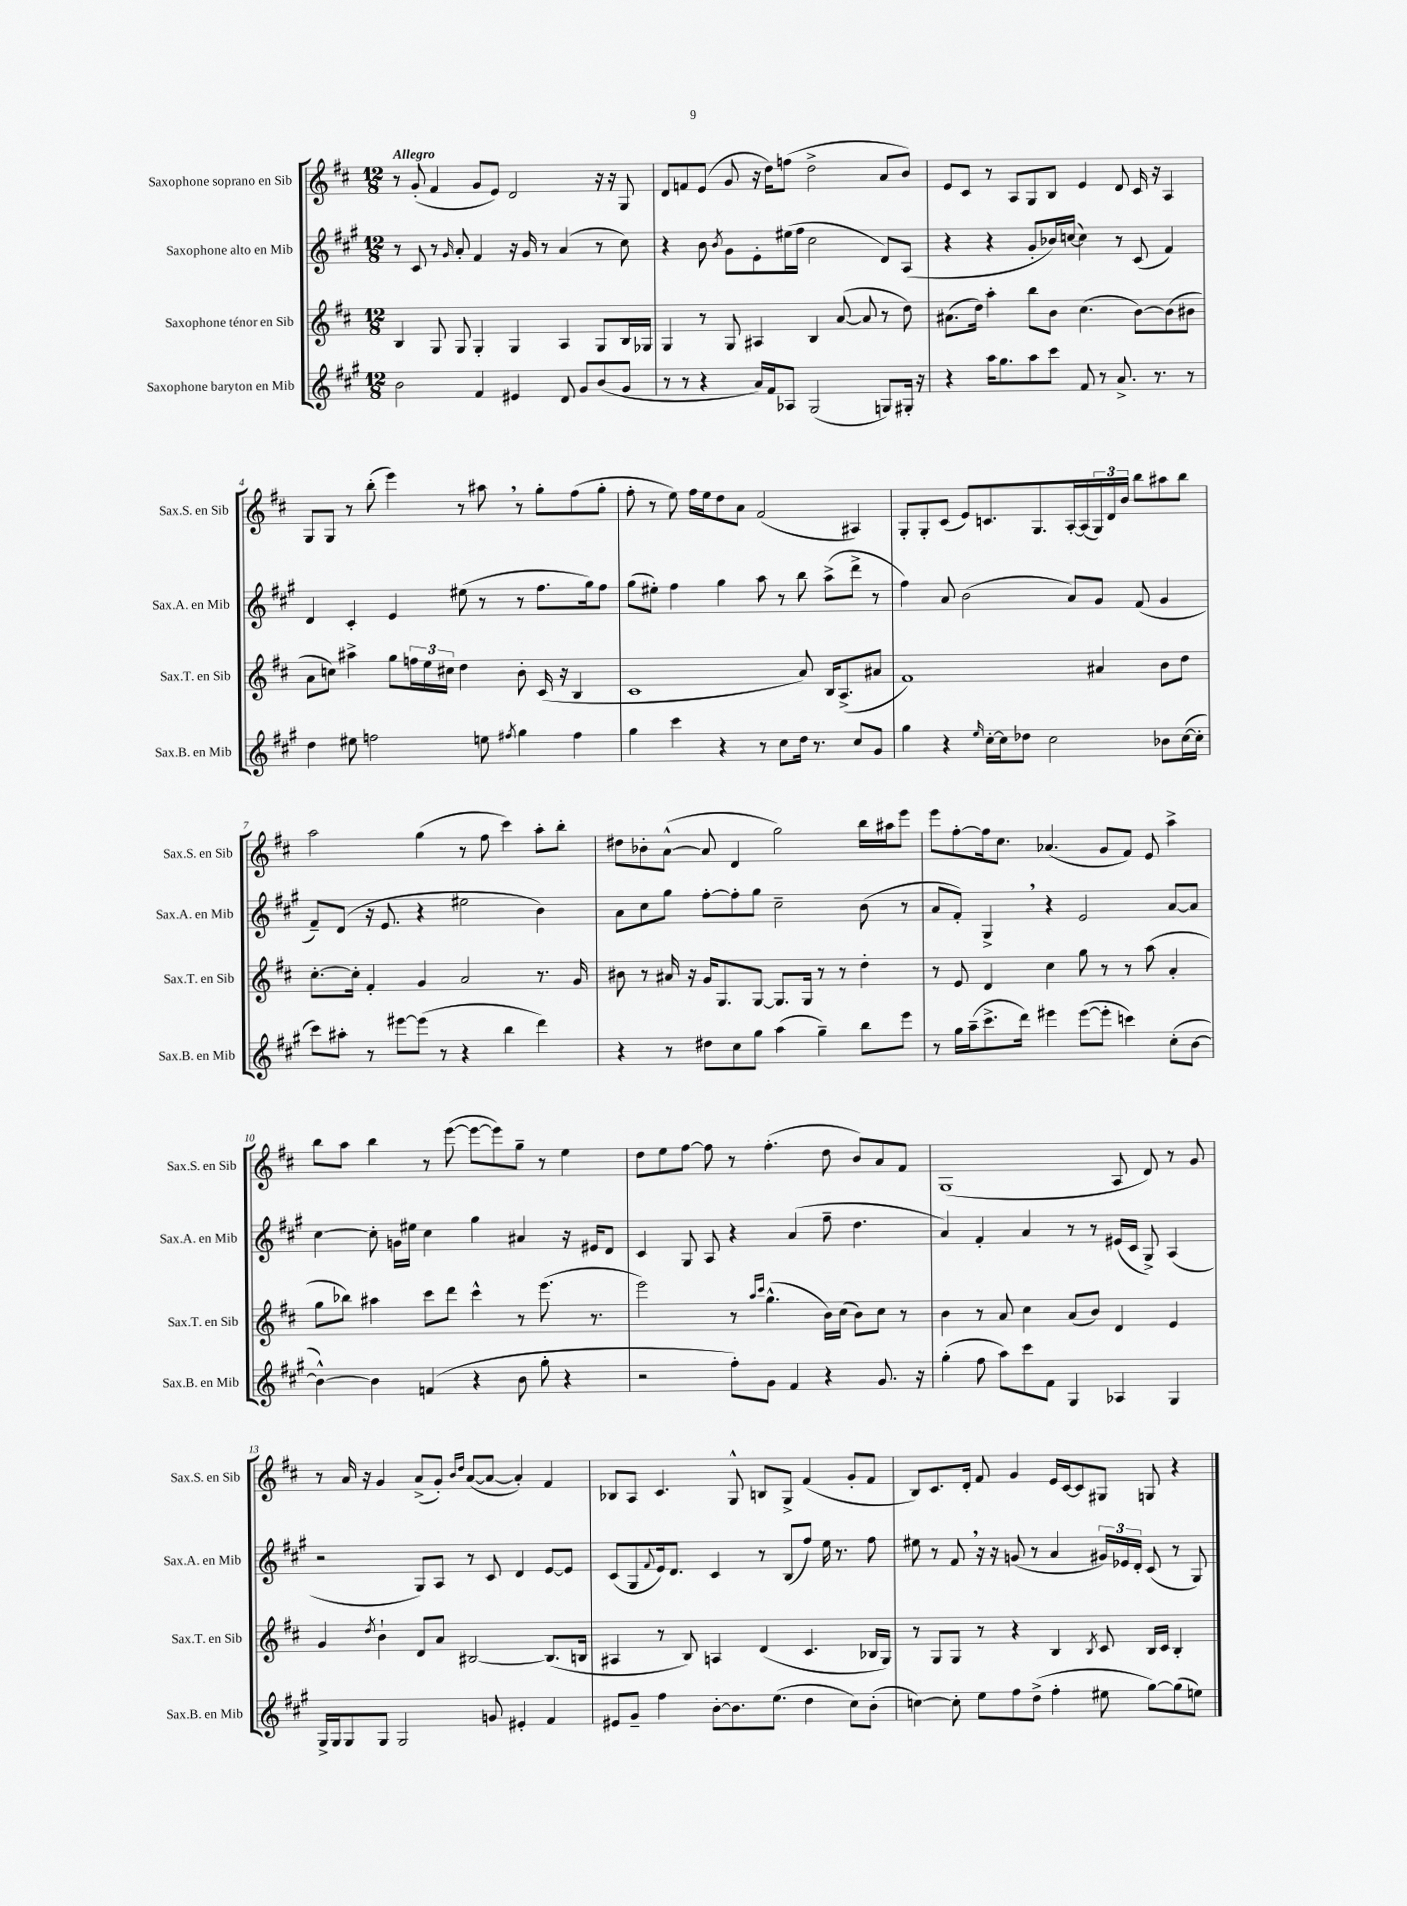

**kern	**kern	**kern	**kern
*staff4	*staff3	*staff2	*staff1
*clefG2	*clefG2	*clefG2	*clefG2
*k[f#c#g#]	*k[f#c#]	*k[f#c#g#]	*k[f#c#]
*M12/8	*M12/8	*M12/8	*M12/8
2b	4B	8r	8r
.	.	8c#	(8g'
.	8G	8r	4f#
.	.	16qqg#	.
.	8G	8a'	.
4f#	4G'	4f#	8g
.	.	.	8e)
4e#	4G	16r	2d
.	.	16g#	.
.	.	8r	.
8d	4A	(4a	.
8g#	.	.	.
(8b	8G	8r	16r
.	.	.	16r
8g#	16B	8cc#)	8G
.	16G-	.	.
=	=	=	=
8r	4G	4r	8d
8r	.	.	8f
4r	8r	8b	(8e
.	.	8qb	.
.	8G	8g#	8g
16a)	4A#	8e'	16r
16f#	.	.	16dd)
8A-	.	(16ee#	(8ff
.	.	16ff#	.
(2G#	4B	2cc#	2dd^
.	([8a	.	.
.	8a]	.	.
8G)	8r	8d)	8a
16G#'	8dd)	(8A	8b)
16r	.	.	.
=	=	=	=
4r	(8.a#	4r	8e
.	.	.	8c#
.	16dd)	.	.
16aa	4aa'	4r	8r
8.gg#	.	.	.
.	.	.	8A
8aa	8bb	8g#'	8G
8ccc#	8b	16b-)	8B
.	.	([16cc	.
8f#	(4.cc#	4cc])	4e
8r	.	.	.
8.a^	.	8r	8d
.	[8b)	(8c#	16c#
8.r	.	.	16r
.	(8b]	4f#)	4A
8r	8b#	.	.
=	=	=	=
4dd	8a	4d	8G
.	8cc)	.	8G
8ee#	4aa#^	4c#'	8r
2ff	.	.	(8bb'
.	8gg	4e	4eee)
.	24ff	.	.
.	24ee	.	.
.	24cc#	.	.
.	4dd	(8ee#	8r
8ee	.	8r	8aa#
8qff#	.	.	.
4gg#	8b'	8r	8r
.	(16c#	8.ff#	8gg'
.	16r	.	.
4ff#	4B	.	(8ff#
.	.	16gg#)	.
.	.	8ff#	8gg'
=	=	=	=
4gg#	1c#	(8gg#	8ff#'
.	.	8ee#')	8r
4ccc#	.	4ff#	8ee)
.	.	.	16ff#
.	.	.	16ee
4r	.	4gg#	8dd
.	.	.	8a
8r	.	8aa	(2f#
8cc#	.	8r	.
16dd	8a)	8bb	.
8.r	.	.	.
.	16B	(8aa^	.
.	(8.A^	.	.
8cc#	.	8ddd^	4A#)
8g#	8a#	8r	.
=	=	=	=
4gg#	1f#)	4ff#)	8G'
.	.	.	8G'
4r	.	8a	(8c#
.	.	(2b	8e)
16qqee	.	.	.
[16cc#'	.	.	8.c
16cc#]	.	.	.
8dd-	.	.	.
.	.	.	8.G
2cc#	.	.	.
.	.	8a)	[16A'
.	.	.	(16A]
.	4a#	8g#	24G)
.	.	.	24d
.	.	.	24b
.	.	(8f#	8bb
8b-	8b	4g#	8aa#
([16cc#	8dd	.	8bb
16cc#']	.	.	.
=	=	=	=
8ccc#)	[8.cc#'	8f#~)	2aa
8aa#'	.	(8d	.
.	16cc#']	.	.
8r	4f#'	16r	.
.	.	8.e	.
[8eee#	.	.	.
(8eee#]	4g	4r	(4gg
8r	.	.	.
4r	2a	2ee#	8r
.	.	.	8ff#
4bb	.	.	4ccc#)
4ddd)	8.r	4b)	8aa'
.	.	.	8bb'
.	16g	.	.
=	=	=	=
4r	8b#	8a	8dd#
.	8r	8cc#	8b-'
8r	16a#	8gg#	([8a^^
.	16r	.	.
8dd#	16g	[8ff#'	8a]
.	8.G	.	.
8cc#	.	8ff#']	4d
8gg#	[8G	8gg#	.
(4aa	8.G]	2cc#~	2gg)
.	16G	.	.
4gg#~)	8r	.	.
.	8r	.	.
8bb	4dd'	(8b	16bb
.	.	.	16aa#
8eee	.	8r	8eee
=	=	=	=
8r	8r	8a	8eee
16gg#	8e	8f#')	[8ff#'
(16aa~	.	.	.
8.ccc#^	4d	4G#^	16ff#]
.	.	.	8.cc#
16ddd)	.	.	.
4eee#	4cc#	4r	(4.a-
([8eee#	8gg	2e	.
8eee#']	8r	.	8g
4ccc)	8r	.	8f#)
.	(8aa	.	8e
(8cc#'	4a'	[8a	4aa^
[8b	.	8a]	.
=	=	=	=
4b^^_)	8gg	[4cc#	8bb
.	8bb-)	.	8aa
4b]	4aa#	8cc#']	4bb
.	.	16g	.
.	.	16ee#	.
(4f	8ccc#	4cc#	8r
.	8ddd	.	([8eee
4r	4ccc#^^	4gg#	8eee_
.	.	.	8eee])
8b	8r	4a#	8gg~
8gg#'	(8.eee	.	8r
4r	.	16r	4ee
.	8.r	16e#	.
.	.	8d	.
=	=	=	=
2r	2eee)	4c#	8dd
.	.	.	8ee
.	.	8G#	[8ff#
.	.	8A	8ff#]
8ff#')	8r	4r	8r
.	16qqaa	.	.
.	16qqccc#	.	.
8g#	(4.gg^^	.	(4.ff#'
4f#	.	(4a	.
4r	16b)	8ff#~	8dd
.	(16cc#	.	.
.	8b)	4.dd	8b)
8.g#	8cc#	.	8a
.	8r	.	8f#
16r	.	.	.
=	=	=	=
(4gg#'	4b	4a)	(1G
8ff#	8r	4f#'	.
8aa)	8a	.	.
8ccc#	4cc#	4a	.
8f#	.	.	.
4G#	(8a	8r	.
.	8b)	8r	.
4A-	4d	(16e#	8A
.	.	16c#	.
.	.	8G#^)	8d)
4G#	4e	(4A	8r
.	.	.	8g
=	=	=	=
16G#^	4g	2r	8r
16G#	.	.	.
8G#	.	.	16a
.	.	.	16r
.	8qdd	.	.
8G#	4b`	.	4g
2G#	.	.	.
.	8d	8G#)	(8a^
.	8a	8A	8g')
.	.	.	16qqb
.	.	.	16qqdd
.	[2B#	8r	([8a
8g	.	8c#	8a_
4e#'	.	4d	4a'])
4f#	(8.B#]	[8e	4f#
.	.	8e]	.
.	16B	.	.
=	=	=	=
8e#	4A#	(8c#	8B-
8g#~	.	8G#	8A
.	.	8qqf#	.
4ff#	8r	16e)	4.c#
.	.	8.d	.
.	8B)	.	.
[8b'	4A	4c#	.
8.b]	.	.	8G^^
.	(4d	8r	8B
(8.ee	.	.	.
.	.	(8B	8G^
4dd	4.c#	8ff#)	(4f#
.	.	16ee	.
.	.	8.r	.
8cc#)	.	.	8g'
(8b'	16B-	8ff#	8f#
.	16G)	.	.
=	=	=	=
[4cc)	8r	8ee#	8B)
.	8G	8r	8.c#
8cc']	8G	8f#	.
.	.	.	16d'
8ee	8r	16r	8f#
.	.	16r	.
8ff#	4r	(8g	4g
(8dd^	.	8r	.
4ff#'	4B	4a	16e
.	.	.	[16c#
.	.	.	8c#]
.	8qB	.	.
8ee#	8c#	24g#)	8G#
.	.	24e-	.
.	.	24d'	.
[8gg#)	16B	(8c#	8G
.	16c#	.	.
(8gg#]	4B'	8r	4r
8ee)	.	8G#)	.
==	==	==	==
*-	*-	*-	*-
